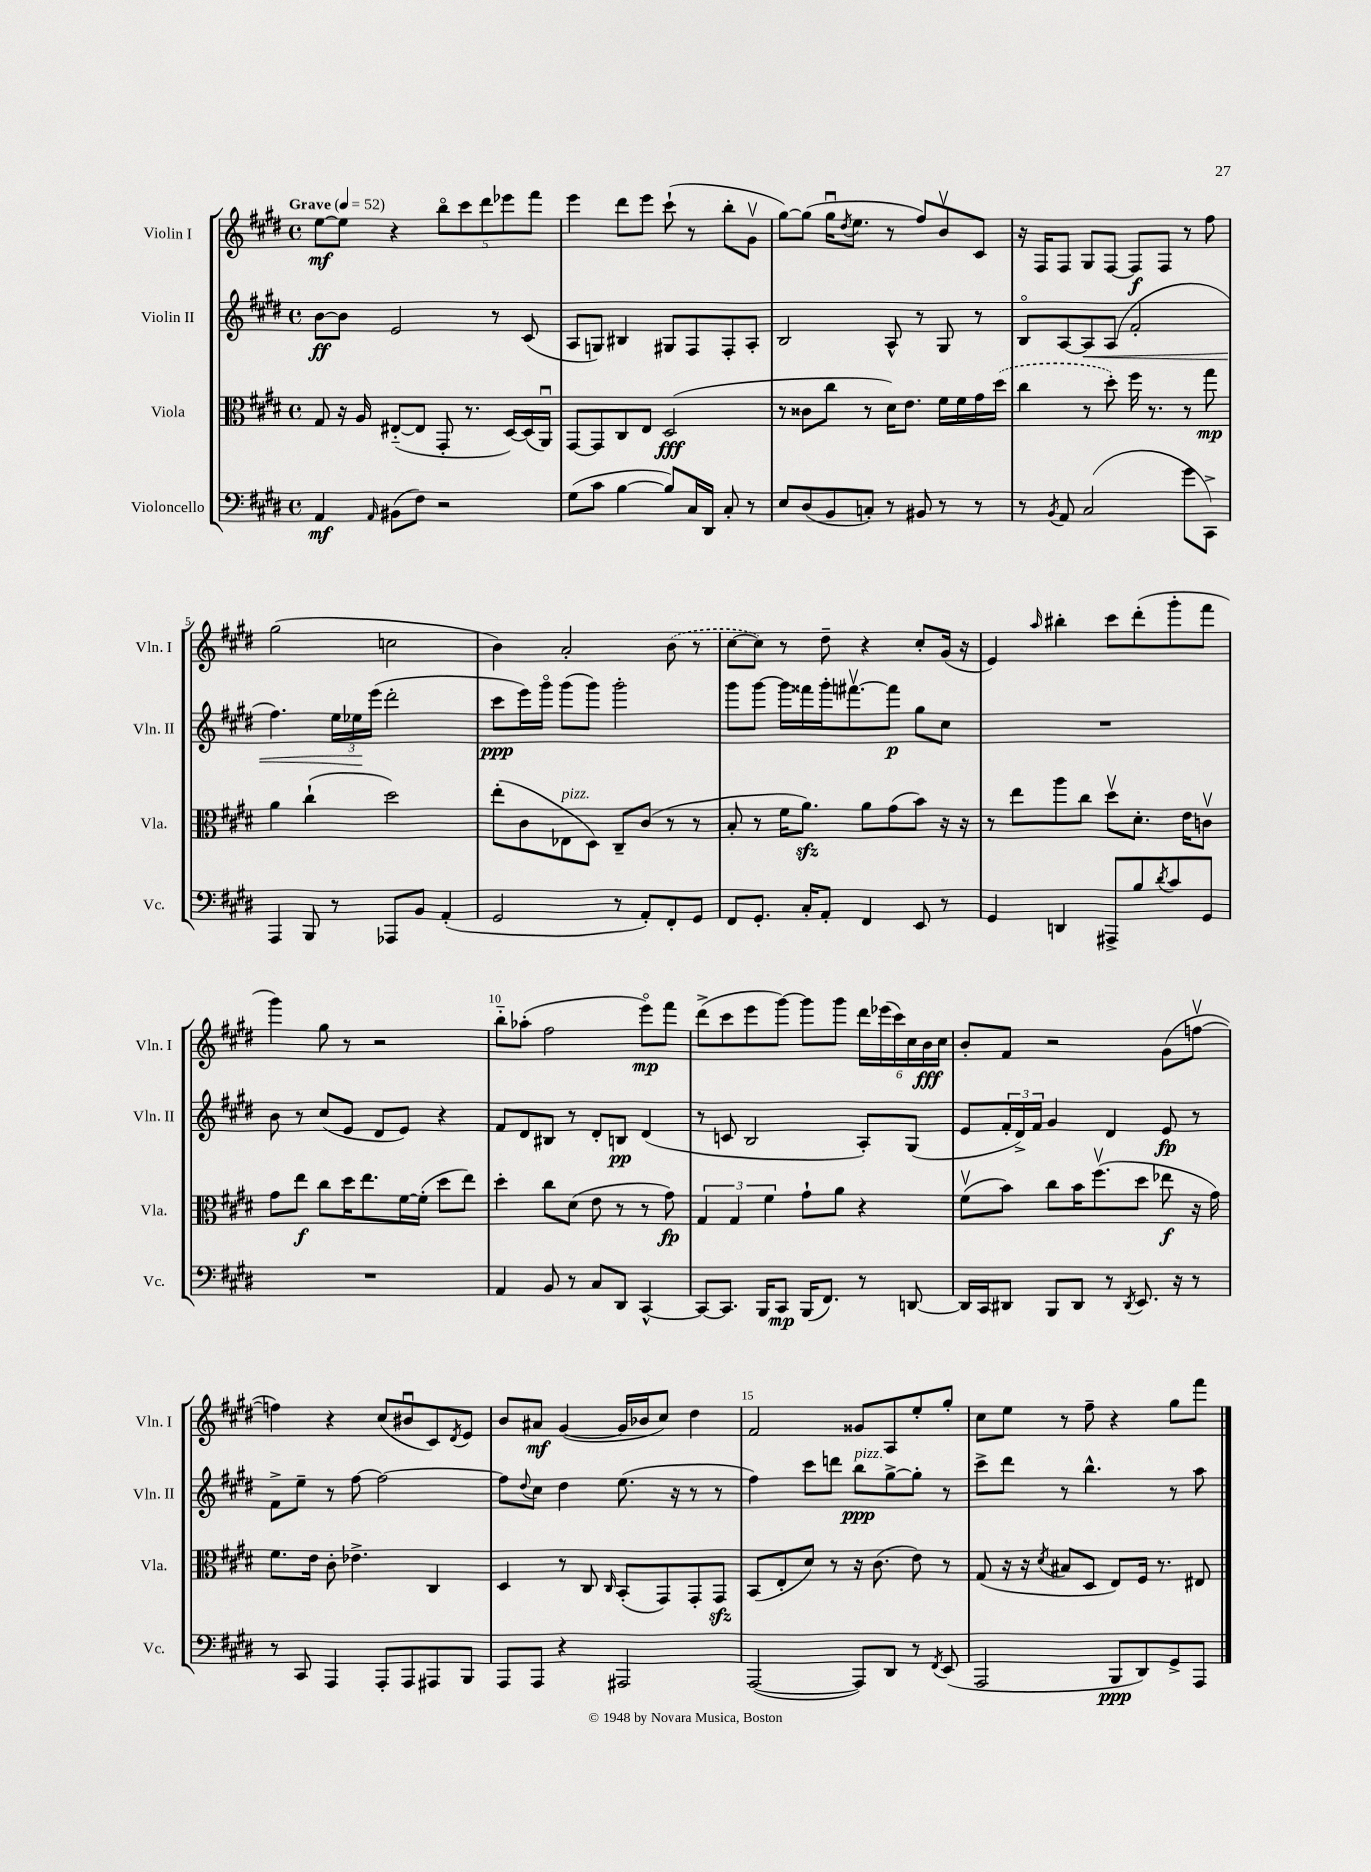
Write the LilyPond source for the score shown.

<<
\new StaffGroup <<
\new Staff = "s0" \with { instrumentName = "Violin I" shortInstrumentName = "Vln. I" } {
    \clef treble \key e \major \defaultTimeSignature \time 4/4 \tempo "Grave" 4 = 52
    e''8~\mf e''8 r4 \tuplet 5/4 { b''8\flageolet cis'''8 dis'''8 ees'''8 fis'''8 } |
    e'''4 dis'''8 e'''8 cis'''8-!( r8 b''8-. gis'8\upbow |
    gis''8~) gis''8( gis''16\downbow \acciaccatura { dis''8 } e''8. r8 fis''8) b'8\upbow cis'8 |
    r16 fis16 fis8 gis8 fis8~ fis8\f fis8 r8 fis''8 |
    gis''2( c''2 |
    b'4) a'2-. \once \slurDashed b'8( r8 |
    cis''8~ cis''8) r8 dis''8-- r4 cis''8-. gis'16( r16 |
    e'4) \grace { a''16 } bis''4-. cis'''8 dis'''8-.( gis'''8-. fis'''8 |
    gis'''4) gis''8 r8 r2 |
    b''8-_ aes''8-.( fis''2 e'''8\flageolet\mp) fis'''8 |
    dis'''8->( cis'''8 e'''8 gis'''8~) gis'''8 gis'''8 \tuplet 6/4 { dis'''16 ees'''16( cis'''16) cis''16 b'16\fff cis''16 } |
    b'8-. fis'8 r2 gis'8( f''8~\upbow |
    f''4) r4 cis''8( bis'8\downbow cis'8) \acciaccatura { dis'8 } e'8 |
    b'8 ais'8\mf gis'4~( gis'16 bes'16 cis''8) dis''4 |
    fis'2 gisis'8 a8 e''8-. gis''8-. |
    cis''8 e''8 r8 fis''8-- r4 gis''8 fis'''8 \bar "|." |
}
\new Staff = "s1" \with { instrumentName = "Violin II" shortInstrumentName = "Vln. II" } {
    \clef treble \key e \major \defaultTimeSignature \time 4/4
    b'8~\ff b'8 e'2 r8 cis'8( |
    a8 g8) bis4 gis8 fis8 fis8-. a8-. |
    b2 a8-^ r8 gis8 r8 |
    b8\flageolet a8~ a8\< a8( fis'2-. |
    fis''4.) \tuplet 3/2 { e''16 ees''16\! e'''16( } dis'''2-. |
    cis'''8\ppp e'''16) gis'''16\flageolet gis'''8( gis'''8) gis'''2-. |
    gis'''8 gis'''8~ gis'''16 fisis'''16 gis'''16-. fis'''8.~\upbow fis'''8\p gis''8 cis''8 |
    R1 |
    b'8 r8 cis''8( e'8 dis'8 e'8) r4 |
    fis'8 dis'8 bis8 r8 dis'8-. b8\pp dis'4( |
    r8 c'8 b2 a8-.) gis8( |
    e'8 \tuplet 3/2 { fis'16-. dis'16->) fis'16 } gis'4 dis'4 e'8\fp r8 |
    fis'8-> e''8-- r8 fis''8~ fis''2~ |
    fis''8 \appoggiatura { dis''8 } cis''8 dis''4 e''8.( r16 r8 r8 |
    fis''4) cis'''8 d'''8 b''8\ppp^\markup { \italic "pizz." } gis''8~-> gis''8-. r8 |
    cis'''8-> dis'''8 r8 b''4.-^ r8 a''8 \bar "|." |
}
\new Staff = "s2" \with { instrumentName = "Viola" shortInstrumentName = "Vla." } {
    \clef alto \key e \major \defaultTimeSignature \time 4/4
    gis8 r16 a16 eis8~-_( eis8 gis,8-. r8. dis16~) dis16( a,16\downbow) |
    gis,8~ gis,8 cis8 e8 dis2\fff( |
    r8 cisis'8 cis''8 r8 dis'16) e'8. fis'16 fis'16 gis'16 \once \slurDashed dis''16( |
    cis''4 r8 dis''8-.) fis''16 r8. r8 gis''8\mp |
    a'4 cis''4-!( dis''2) |
    e''8-.( cis'8 ees8^\markup { \italic "pizz." } dis8) cis8-- cis'8( r8 r8 |
    b8-. r8 fis'16 a'8.\sfz) a'8 gis'8( b'8) r16 r16 |
    r8 e''8 a''8 cis''8 dis''8\upbow dis'8.-. e'16 c'8\upbow |
    gis'8 e''8\f cis''8 dis''16 e''8. fis'16~ fis'16-.( dis''8 e''8) |
    dis''4-. cis''8 dis'8( e'8 r8 r8 gis'8\fp) |
    \tuplet 3/2 { gis4 gis4 fis'4 } gis'8-! a'8 r4 |
    fis'8\upbow( b'8) cis''8 b'16 fis''8.\upbow( dis''8 ees''8\f r16 gis'16) |
    fis'8. e'16 cis'8-. ees'4.-> cis4 |
    dis4 r8 cis8 \grace { cis16 } b,8-.( gis,8) gis,8-. gis,8\sfz |
    b,8( e8-. dis'8) r8 r16 cis'8.( e'8) r8 |
    gis8( r16 r16 \acciaccatura { dis'8 } bis8 dis8 e8) fis16 r8. eis8 \bar "|." |
}
\new Staff = "s3" \with { instrumentName = "Violoncello" shortInstrumentName = "Vc." } {
    \clef bass \key e \major \defaultTimeSignature \time 4/4
    a,4\mf \grace { a,16 } bis,8( fis8) r2 |
    gis8( cis'8 b4~ b8) cis16 dis,16 cis8-. r8 |
    e8 dis8( b,8 c8-.) r8 bis,8 r8 r8 |
    r8 \acciaccatura { b,8 } a,8 cis2( gis'8 cis,8->) |
    a,,4 b,,8 r8 aes,,8 b,8 a,4-.( |
    gis,2 r8 a,8-.) fis,8-. gis,8 |
    fis,8 gis,8.-. cis16-. a,8-. fis,4 e,8 r8 |
    gis,4 d,4 ais,,8-> b8 \acciaccatura { dis'8 } cis'8 gis,8 |
    R1 |
    a,4 b,8 r8 cis8 dis,8 cis,4~-^ |
    cis,8~ cis,8. b,,16 cis,8\mp b,,16( fis,8.) r8 d,8~ |
    d,16 cis,16 dis,8 b,,8 dis,8 r8 \acciaccatura { dis,8 } e,8. r16 r8 |
    r8 cis,8 a,,4 a,,8-. a,,8 ais,,8 b,,8 |
    a,,8 a,,8 r4 ais,,2 |
    a,,2~( a,,8) dis,8 r8 \acciaccatura { fis,8 } e,8( |
    a,,2 b,,8\ppp dis,8) gis,8-> a,,8 \bar "|." |
}
>>
>>
\layout { \context { \Score \override BarNumber.break-visibility = ##(#f #t #t) barNumberVisibility = #(every-nth-bar-number-visible 5) } }
